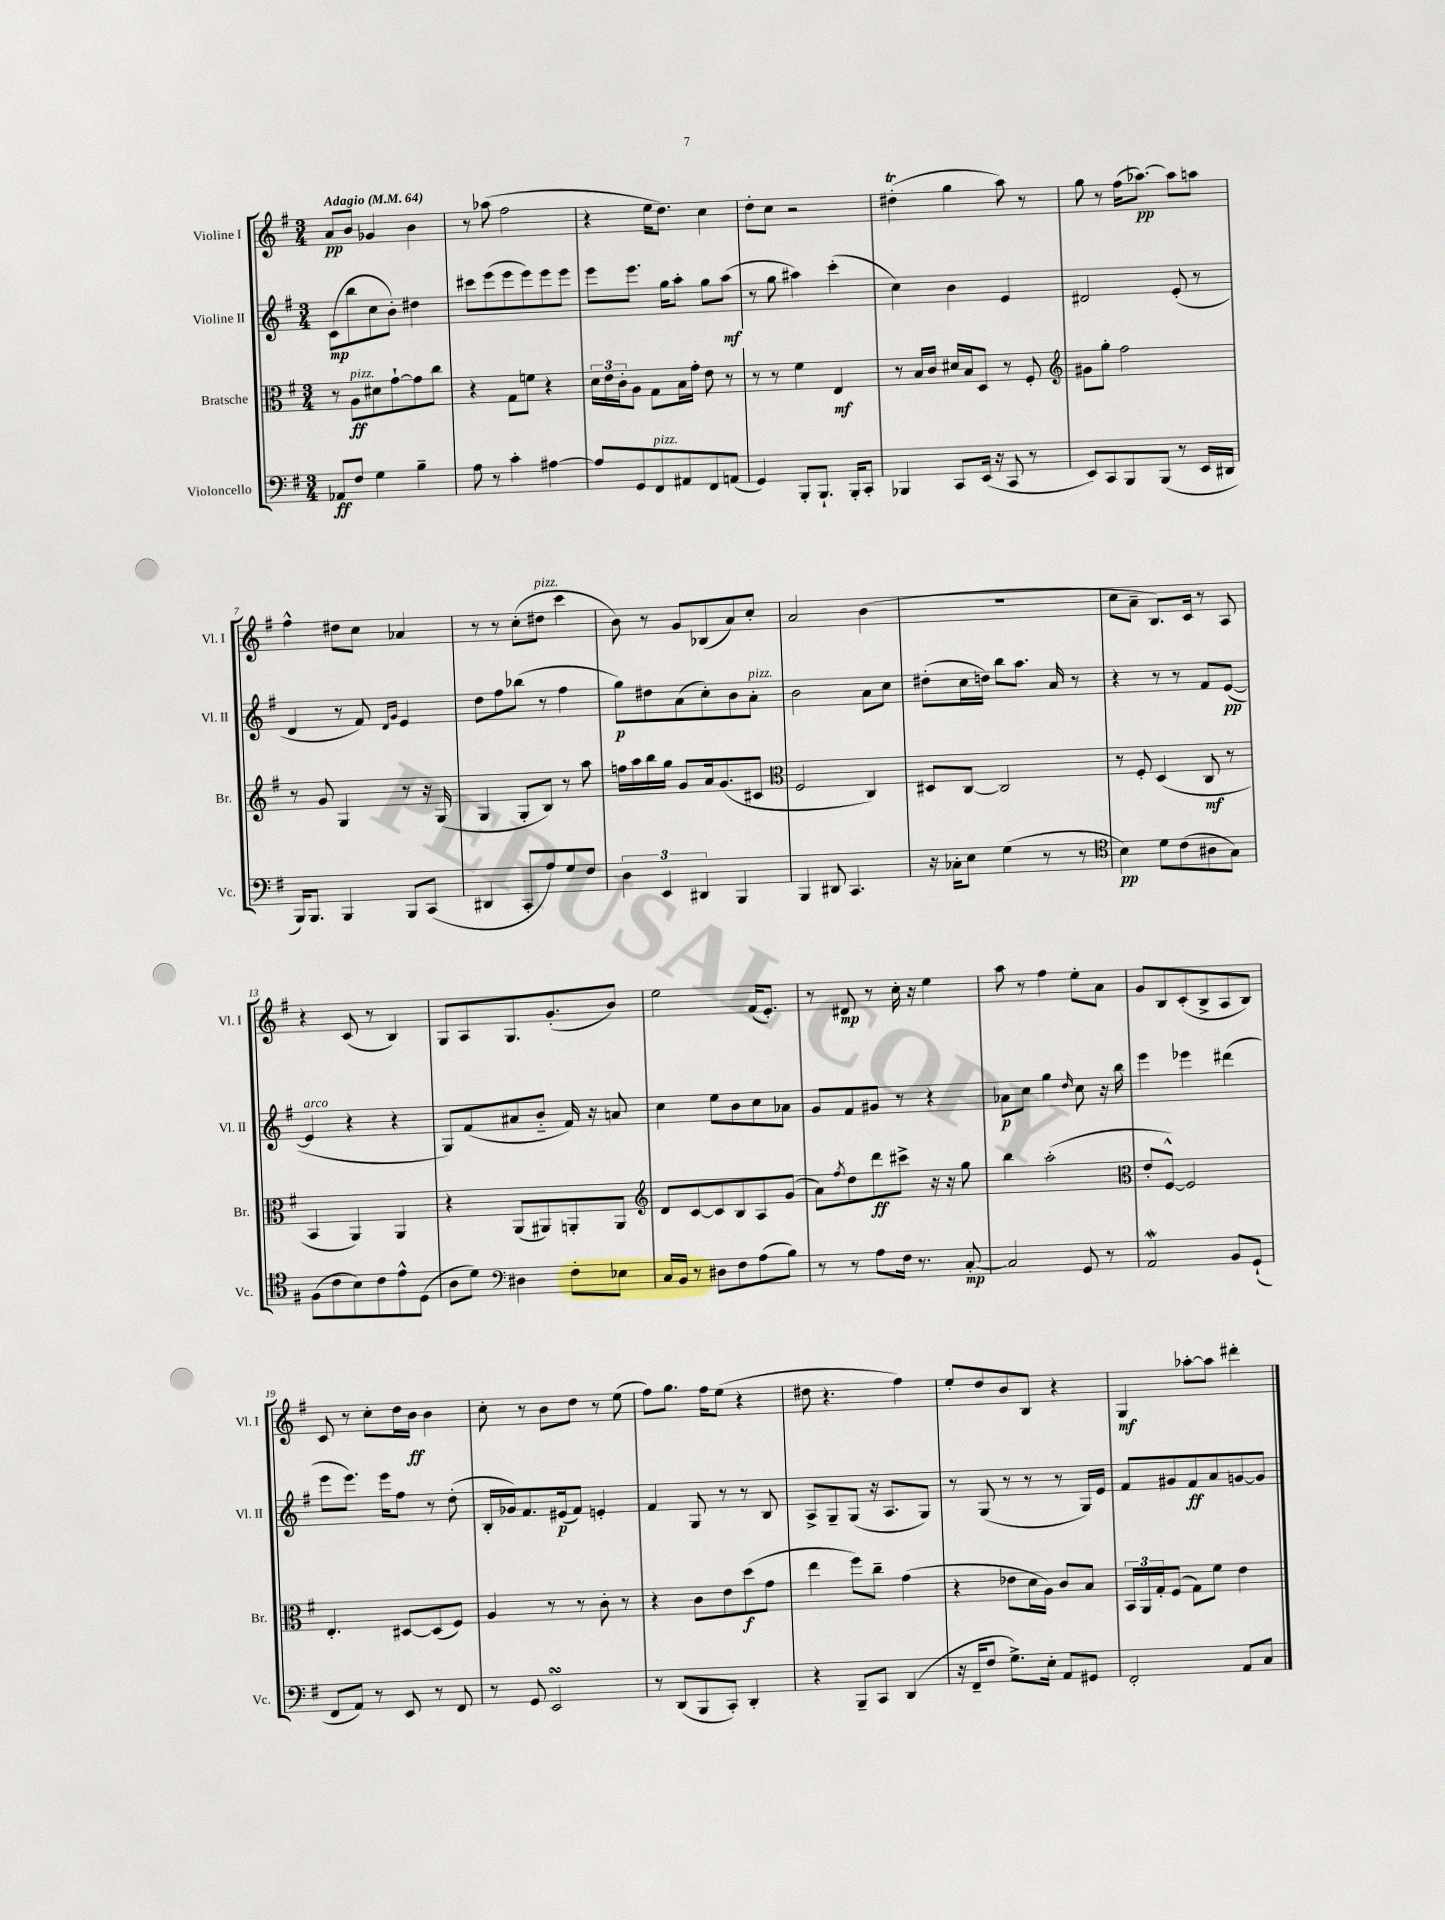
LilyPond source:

<<
\new StaffGroup <<
\new Staff = "s0" \with { instrumentName = "Violine I" shortInstrumentName = "Vl. I" } {
    \clef treble \key g \major \numericTimeSignature \time 3/4 \tempo "Adagio" 4 = 64
    a'8\pp b'8 ges'4 b'4 |
    r8 aes''8( fis''2 |
    r4 e''16 d''8.) c''4 |
    d''8-. c''8 r2 |
    dis''4-.\trill( g''4 a''8) r8 |
    g''8 r8 fis''16( aes''8.~\pp) aes''8 a''8 |
    fis''4-^ dis''8 c''8 aes'4 |
    r8 r8 c''8-.( dis''8^\markup { \italic "pizz." } c'''4 |
    b'8) r8 g'8 bes8( a'8) c''8-. |
    a'2 b'4( |
    R2. |
    c''8 a'8-- b8.) c'16 r8 a8 |
    r4 c'8( r8 b4) |
    g8 a8 g8. g'8.-.( b'8) |
    e''2 fis'16( e'8.-.) |
    r8 dis'8\mp r8 c''16-. r16 e''4 |
    a''8 r8 fis''4 e''8-. a'8 |
    g'8 b8 c'8-.( b8-> a8 b8) |
    c'8 r8 c''8-. d''16 b'16\ff b'4 |
    c''8-. r8 b'8 d''8 r8 e''8( |
    fis''8) g''8. fis''16 e''8( r4 |
    dis''8 r4. fis''4) |
    e''8-. d''8 b'8 b8 r4 |
    g4\mf aes''8~-. aes''8 dis'''4-. \bar "|." |
}
\new Staff = "s1" \with { instrumentName = "Violine II" shortInstrumentName = "Vl. II" } {
    \clef treble \key g \major \numericTimeSignature \time 3/4
    c'8\mp( b''8 c''8 b'8-.) dis''4 |
    cis'''8 e'''8( e'''8 e'''8) e'''8 e'''8 |
    e'''8 e'''8. g''16 a''8-. g''8 a''8\mf( |
    r8 g''8 ais''4) c'''4-.( |
    c''4) b'4 e'4 |
    dis'2 e'8-.( r8 |
    d'4 r8 fis'8) \grace { d'16 g'16 } e'4 |
    d''8 fis''8 bes''8( r8 fis''4 |
    g''8\p) dis''8 a'8( c''8-.) b'8 a'8-.^\markup { \italic "pizz." } |
    b'2 a'8 c''8 |
    dis''8-.( c''16 d''16) b''8 a''8. a'16 r8 |
    r4 r8 r8 fis'8 e'8~\pp( |
    e'4^\markup { \italic "arco" } r4 r4 |
    g8) fis'8( ais'8 b'8-_ fis'16) r16 a'8 |
    c''4 e''8 b'8 c''8 aes'8 |
    g'8 fis'8 gis'8 r8 r4 |
    aes'8\p c''8 g''4 \grace { d''16 } c''8 r16 b''16 |
    e'''4 ees'''4 dis'''4( |
    e'''8 e'''8.) e'''16 fis''8 r8 d''8-.( |
    b16-. ges'16) fis'8. eis'16\p( fis'8) e'4-. |
    fis'4 g8 r8 r8 b8 |
    a8-> g8-- g8( r16 a8. g8) |
    r8 g8( r8 r8 r8 g16) e'16 |
    fis'8 gis'8 fis'8\ff a'8 g'8~ g'8 \bar "|." |
}
\new Staff = "s2" \with { instrumentName = "Bratsche" shortInstrumentName = "Br." } {
    \clef alto \key g \major \numericTimeSignature \time 3/4
    r8 a8\ff^\markup { \italic "pizz." } dis'8 g'8~-! g'8 c''8 |
    r4 g8 f'8 r4 |
    \tuplet 3/2 { d'16 e'16 c'16-. } a8 g8 b16 g'16-. e'8 r8 |
    r8 r8 fis'4 e4\mf |
    r8 b16 c'16 dis'16 b16 d8 r8 fis8-. |
    \clef treble gis'8 g''8-. fis''2 |
    r8 g'8 g4 r8 r16 g16( |
    g4 g8-. b8) r8 a''8 |
    f''16 a''16 b''16 g''16 g'8 a'16 g'8.( cis'8 |
    \clef alto fis2 c4) |
    dis8 c8~ c2 |
    r8 fis8-. d4( c8\mf r8 |
    b,4 a,4) a,4 |
    r4 a,8( ais,8) a,8-. a,8 |
    \clef treble d'8 c'8~ c'8 b8 a8 g'8( |
    a'8) \acciaccatura { fis''8 } d''8 d'''8\ff cis'''8-> r16 r16 g''8 |
    b''4 a''2-.( |
    \clef alto e'8-. fis8~-^) fis2 |
    e4.-. dis8~ dis8( fis8) |
    a4 r8 r8 c'8-. r8 |
    r4 c'8 e'8 d''8\f( g'8 |
    e''4 fis''8) c''8-- g'4( |
    r4 ees'8 d'16 a16) c'8 b8 |
    \tuplet 3/2 { b,16 a,16 g16-. } fis8( g8) fis'8 e'4 \bar "|." |
}
\new Staff = "s3" \with { instrumentName = "Violoncello" shortInstrumentName = "Vc." } {
    \clef bass \key g \major \numericTimeSignature \time 3/4
    aes,8\ff fis8 g4 b4-- |
    a8 r8 c'4-. ais4~ |
    ais8 g,8 fis,8^\markup { \italic "pizz." } ais,8 fis,8 a,8( |
    g,4) b,,8-. b,,8.-! b,,16-. c,8-. |
    bes,,4 c,8 e,16( r16 c,8 r8 |
    e,8) c,8 b,,8 b,,8( r8 e,16 dis,16 |
    b,,16) b,,8. b,,4 b,,8 c,8( |
    dis,4 c,8-. a8) g8 fis8 |
    \tuplet 3/2 { d4 e,4 dis,4 } b,,4 |
    b,,4 dis,8 c,4. |
    r16 ces16-. e8 g4( r8 r8 |
    \clef tenor b4\pp) d'8 c'8( ais8 g8) |
    fis8( c'8 b8) c'8 e'8-^ d8( |
    a8 d'8) \clef bass dis4 fis8-. ees8 |
    c16 b,16 r8 dis8 fis8 a8( b8) |
    r8 r8 a8 fis16 r8. c8~-.\mp |
    c2 g,8 r8 |
    a,2\mordent b,8 g,8-!( |
    fis,8 a,8) r8 e,8 r8 fis,8 |
    r8 g,8 e,2\turn |
    r8 d,8( b,,8 c,8-.) d,4-. |
    r4 b,,8-- c,8 d,4( |
    r16 fis,16-- fis8 g8.->) e16-. a,8 gis,8 |
    fis,2-. a,8 c8 \bar "|." |
}
>>
>>
